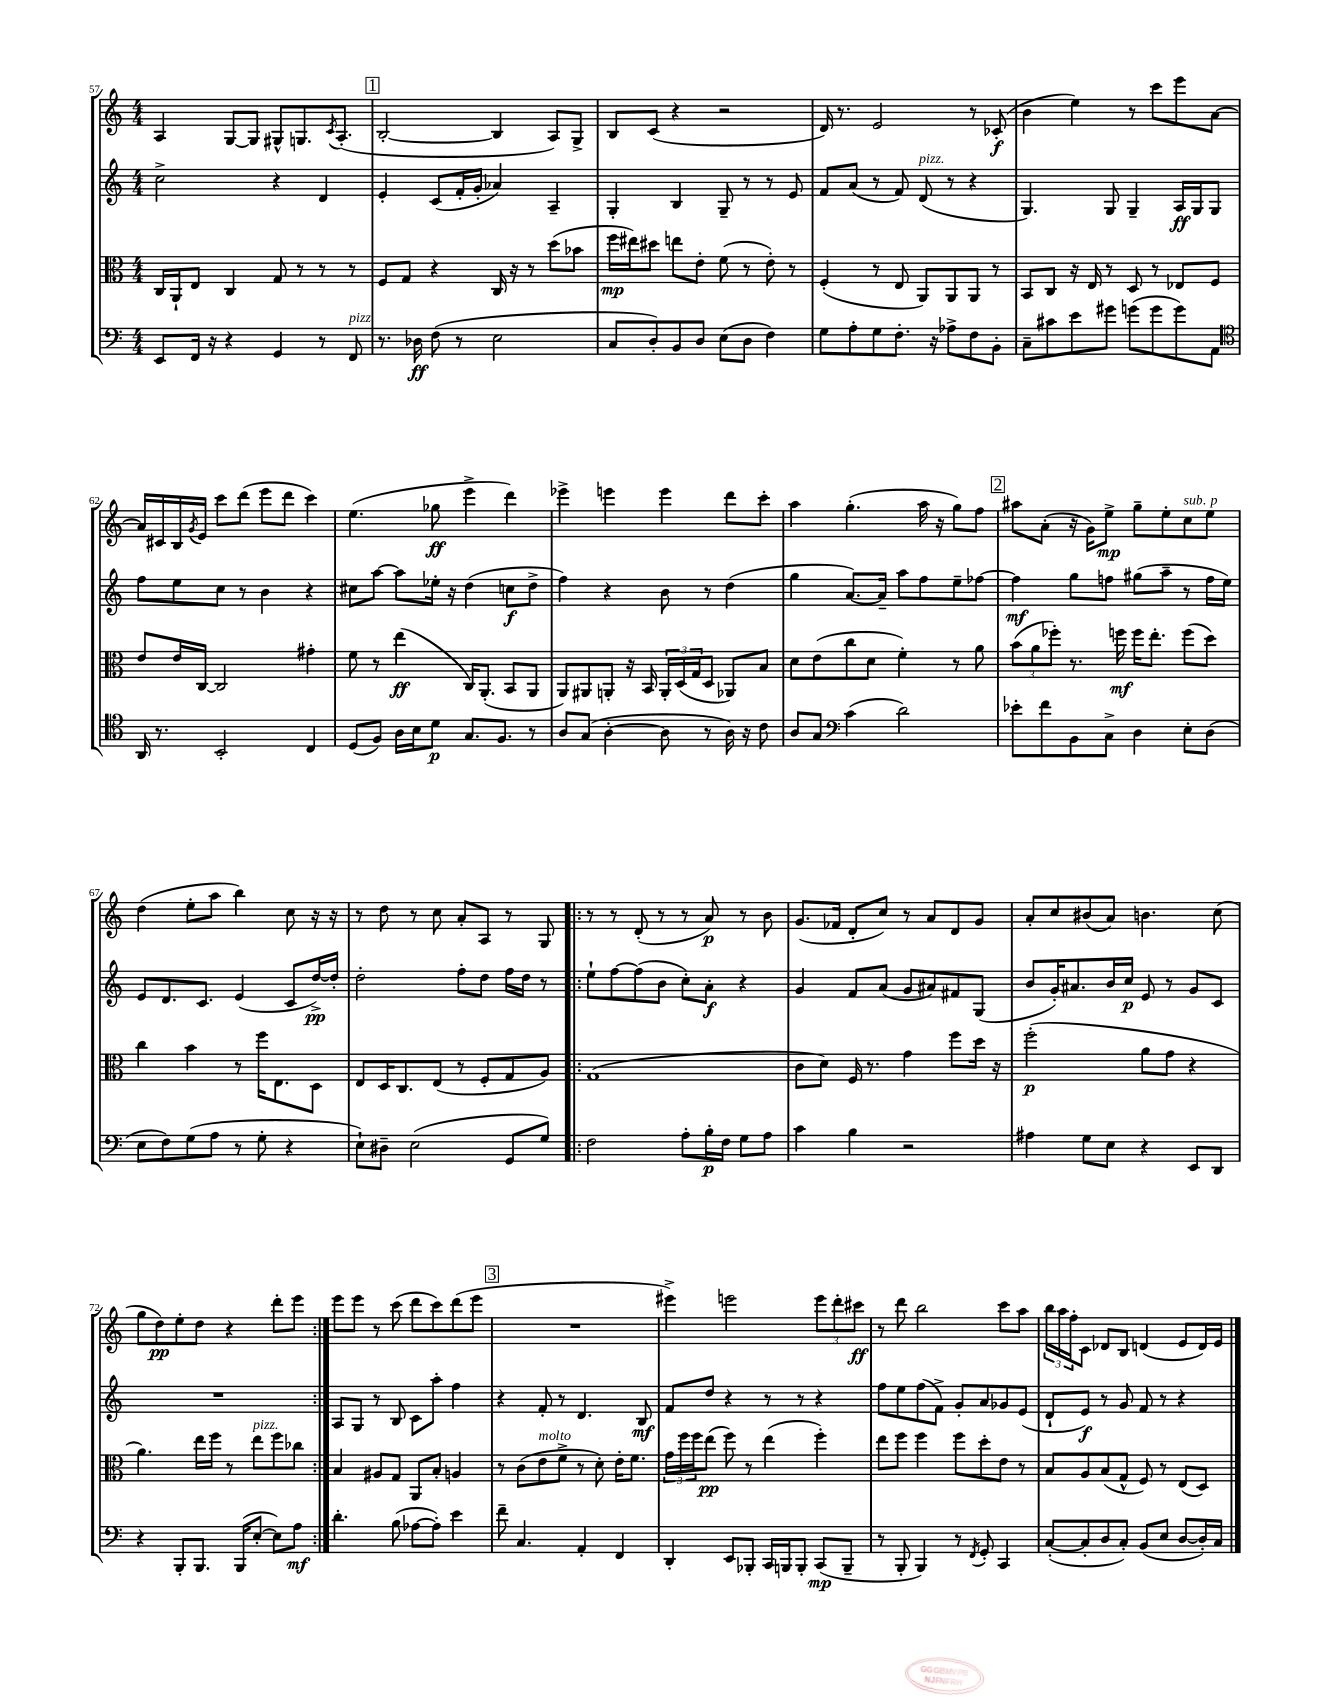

**kern	**kern	**kern	**kern
*staff4	*staff3	*staff2	*staff1
*clefF4	*clefC3	*clefG2	*clefG2
*k[]	*k[]	*k[]	*k[]
*M4/4	*M4/4	*M4/4	*M4/4
8EE/L	16C/LL	2cc^\	4A/
.	16AA`/J	.	.
16FF/Jk	8E/J	.	.
16r	.	.	.
4r	4C/	.	[8G/L
.	.	.	8G/]J
4GG/	8G/	4r	8G#^^/L
.	8r	.	8.G/
8r	8r	4d/	.
.	.	.	8qc/
.	.	.	(8.A'/J
8FF/	8r	.	.
=	=	=	=
8.r	8F/L	4e'/	[2B'/
.	8G/J	.	.
16D-\	.	.	.
(8F\	4r	(8c/L	.
8r	.	16f'/L	.
.	.	16g'/JJ	.
2E\	16C/	4a-/)	4B/]
.	16r	.	.
.	8r	.	.
.	(8dd\L	4A~/	8A/L)
.	8b-\J	.	8G^/J
=	=	=	=
8C/L	16ff\LL	4G'/	8B/L
.	16ee#\J)	.	.
8D'/)	8dd#\J	.	(8c/J
8BB/	8ee\L	4B/	4r
8D/J	8e'\J	.	.
(8E\L	(8f\	8G~/	2r
8D\J	8r	8r	.
4F\)	8e'\)	8r	.
.	8r	8e/	.
=	=	=	=
8G\L	(4F'/	8f/L	16d/)
.	.	.	8.r
8A'\	.	(8a/J	.
8G\	8r	8r	2e/
8.F'\J	8E/	8f/)	.
.	8AA/L)	(8d/	.
16r	.	.	.
8A-^\L	8AA/	8r	.
8F\	8AA/J	4r	8r
8BB'\J	8r	.	(8c-'/
=	=	=	=
8C~\L	8BB/L	4.G/)	4b\
8c#\	8C/J	.	.
8e\	16r	.	4ee\)
.	16E/	.	.
8g#\J	8r	8G/	.
(8g\L	8D/	4G~/	8r
8g\	8r	.	8ccc\L
8g\)	8E-/L	16A/LL	8eee\
.	.	16G/J	.
8AA\J	8F/J	8G/J	[8a\J
=	=	=	=
*clefC4	*	*	*
16AA/	8e/L	8ff\L	16a/]LL
8.r	.	.	16c#/
.	16e/L	8ee\	16B/
.	.	.	8qg/
.	[16C/JJ	.	16e/JJ
2BB'/	2C/]	8cc\J	8ccc\L
.	.	8r	(8ddd\J
.	.	4b\	8eee\L
.	.	.	8ddd\J
4C/	4g#'\	4r	4ccc\)
=	=	=	=
(8D/L	8f\	8cc#\L	(4.ee\
8F/J)	8r	[8aa\J	.
16A\LL	(4ee\	8aa\]L	.
16B\J	.	.	.
8d\J	.	16ee-'\Jk	8gg-\
.	.	16r	.
8.G/L	16C/LK)	(4dd\	4eee^\
.	(8.AA'/J	.	.
8.F/J	.	.	.
.	8BB/L	8cc\L	4ddd\)
8r	8AA/J	8dd^\J	.
=	=	=	=
8A/L	8AA/L)	4ff\)	4eee-^\
(8G/J	8AA#/	.	.
[4A'\	8AA'/J	4r	4eee\
.	16r	.	.
.	16BB/	.	.
8A\]	24AA'/LL	8b\	4eee\
.	(24D/	.	.
.	24G/J	.	.
8r	8D/J	8r	.
16A\)	8AA-/L)	(4dd\	8ddd\L
16r	.	.	.
8c\	8B/J	.	8ccc'\J
=	=	=	=
8A/L	8d\L	4gg\	4aa\
8G/J	(8e\	.	.
*clefF4	*	*	*
(4c\	8cc\	[8.a/L)	(4.gg'\
.	8d\J	.	.
.	.	16a~/]Jk	.
2d\)	4f'\)	8aa\L	.
.	.	8ff\	16aa\
.	.	.	16r
.	8r	8ee~\	8gg\L)
.	8a\	[8ff-\J	8ff\J
=	=	=	=
8e-'\L	(12b\L	4ff-\]	8aa#\L
.	12a\	.	.
8f\	.	.	(8a'\J
.	12ff-'\J)	.	.
8BB\	8.r	8gg\L	16r
.	.	.	16g\LK)
8C^\J	.	8ff\J	8ee^\J
.	16ff\	.	.
4D\	16ff\LK	(8gg#\L	8gg~\L
.	8.ee'\J	.	.
.	.	8aa~\J	8ee'\
8E'\L	(8ff\L	8r	8cc\
(8D\J	8dd\J)	16ff\LL	8ee\J
.	.	16ee\JJ)	.
=	=	=	=
8E\L	4cc\	8e/L	(4dd\
8F\)	.	8.d/	.
(8G\	4b\	.	8ee'\L
.	.	8.c/J	.
8A\J	.	.	8aa\J
8r	8r	(4e/	4bb\)
8G'\	16ff\LK	.	.
.	8.E\	.	.
4r	.	8c/L	8cc\
.	8D\J	[16dd^/L)	16r
.	.	16dd'/]JJ	16r
=	=	=	=
8E`\L)	8E/L	2dd'\	8r
8D#~\J	16D/K	.	8dd\
.	8.C/	.	.
(2E\	.	.	8r
.	(8E/J	.	8cc\
.	8r	8ff'\L	8a'/L
.	8F'/L	8dd\J	8A/J
8GG/L	8G/	16ff\LL	8r
.	.	16dd\JJ	.
8G/J)	8A/J)	8r	8G/
=!|:	=!|:	=!|:	=!|:
2F\	(1G	8ee`\L	8r
.	.	[8ff\	8r
.	.	(8ff\]	(8d'/
.	.	8b\J	8r
8A'\L	.	8cc'\L)	8r
16B'\L	.	8a'\J	8a/)
16F\JJ	.	.	.
8G\L	.	4r	8r
8A\J	.	.	8b\
=	=	=	=
4c\	8c\L	4g/	(8.g/L
.	8d\J)	.	.
.	.	.	16f-/Jk
4B\	16F/	8f/L	8d'/L
.	8.r	.	.
.	.	(8a/J	8cc/J)
2r	4g\	8g/L	8r
.	.	8a#/)	8a/L
.	8ff\L	8f#/	8d/
.	16dd\Jk	(8G/J	8g/J
.	16r	.	.
=	=	=	=
4A#\	(2ff'\	8b/L	8a'/L
.	.	16g'/K)	8cc/
.	.	8.a#/	.
8G\L	.	.	(8b#/
8E\J	.	16b/L	8a/J)
.	.	16cc/JJ	.
4r	8a\L	8e/	4.b\
.	8g\J	8r	.
8EE/L	4r	8g/L	.
8DD/J	.	8c/J	(8cc\
=	=	=	=
4r	4.a\)	1r	8gg\L
.	.	.	8dd\)
8BBB'/L	.	.	8ee'\
8.BBB/J	16ee\LL	.	8dd\J
.	16ff\JJ	.	.
.	8r	.	4r
(16BBB/LK	.	.	.
[8E'/J	8ee\L	.	.
8E\]L)	8ff\	.	8ddd'\L
8A\J	8cc-\J	.	8eee\J
=:|!	=:|!	=:|!	=:|!
4.d'\	4B/	8A/L	8eee\L
.	.	8G/J	8eee\J
.	8A#/L	8r	8r
(8B\	8G/J	8B/	(8ccc\
[8A-\L	8AA/L	8c\L	8ddd\L
8A-'\]J)	8B'/J	8aa'\J	8ccc\)
4e\	4A/	4ff\	(8ddd\
.	.	.	8eee\J
=	=	=	=
8f~\	8r	4r	1r
4.C/	(8c\L	.	.
.	8e\	8f'/	.
.	8f^\J	8r	.
4AA'/	8r	4.d/	.
.	8d'\)	.	.
4FF/	16e'\LK	.	.
.	8.f\J	.	.
.	.	8B/	.
=	=	=	=
4DD'/	24g\LL	8f/L	4eee#^\)
.	24ff\	.	.
.	24ff\J	.	.
.	(8ee\J	8dd/J	.
8EE/L	8ff\)	4r	2eee\
8BBB-'/J	8r	.	.
16CC/LL	(4ee\	8r	.
16BBB/J	.	.	.
8BBB'/J	.	8r	.
(8CC/L	4ff'\)	4r	12eee\L
.	.	.	12ddd'\
8BBB~/J	.	.	.
.	.	.	12ccc#\J
=	=	=	=
8r	8ee\L	8ff\L	8r
8BBB'/	8ff\J	8ee\	8ddd\
4BBB/)	4ff\	(8ff\	2bb\
.	.	8f^\J)	.
8r	8ff\L	8g'/L	.
8qFF/	.	.	.
8GG'/	8dd'\	8a/	.
4CC/	8e\J	8g-/	8ccc\L
.	8r	(8e/J	8aa\J
=	=	=	=
([8C'/L	8B/L	8d`/L	24bb\LL
.	.	.	24aa\
.	.	.	24ff'\J
8C'/]	8A/	8e/J)	8c\J
8D/	(8B/	8r	8d-/L
8C'/J)	8G^^/J	8g/	8B/J
(8BB/L	8F/)	8f/	(4d/
8E/J	8r	8r	.
[8D/L	(8E/L	4r	8e/L
16D'/]L)	8D/J)	.	16d/L)
16C/JJ	.	.	16e/JJ
==	==	==	==
*-	*-	*-	*-
